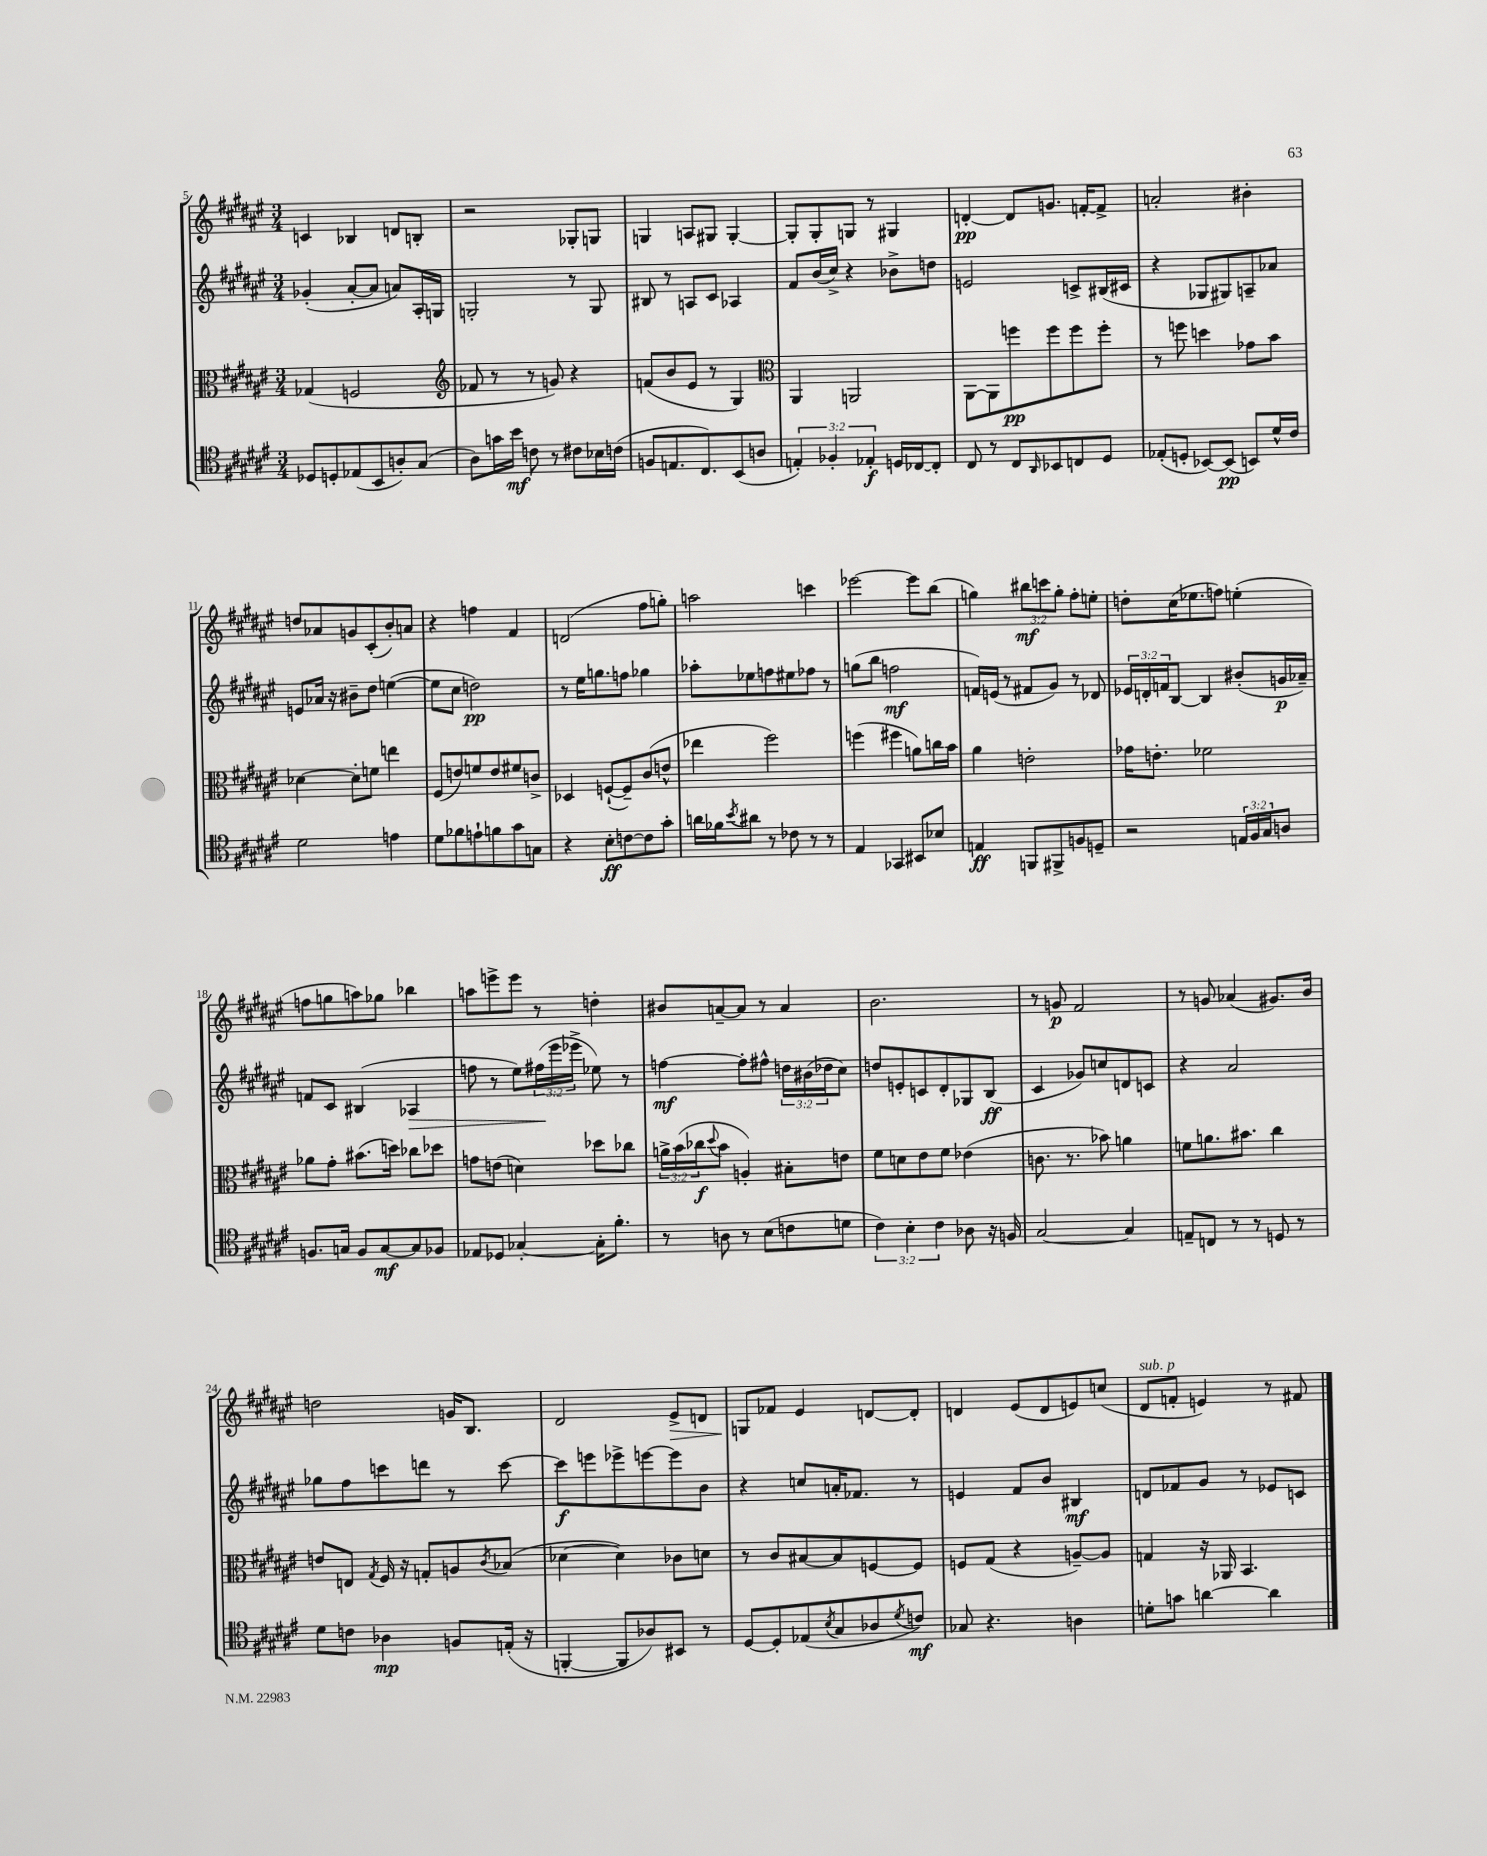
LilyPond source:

<<
\new StaffGroup <<
\new Staff = "s0" {
    \clef treble \key fis \major \numericTimeSignature \time 3/4 \override Staff.TupletNumber.text = #tuplet-number::calc-fraction-text
    c'4 bes4 d'8 b8-. |
    r2 ges8-. g8 |
    g4 a8 gis8 gis4~-. |
    gis8-. gis8-. g8 r8 gis4 |
    d'4~-.\pp d'8 g'8. f'16~-. f'8-> |
    a'2-. bis'4-. |
    d''8 aes'8 g'8 cis'8-.( b'8-.) a'8 |
    r4 f''4 fis'4 |
    d'2( fis''8 g''8-.) |
    a''2 c'''4 |
    ees'''2~ ees'''8 b''8( |
    g''4) \tuplet 3/2 { bis''8\mf c'''8 g''8-. } fis''8-. e''8-. |
    d''8-. cis''16( ees''8. f''8) e''4-.( |
    f''8 g''8 a''8) ges''8 bes''4 |
    a''8 e'''8-> e'''8 r8 d''4-. |
    bis'8 a'8~-- a'8 r8 a'4 |
    b'2. |
    r8 g'8\p fis'2 |
    r8 g'8 aes'4( gis'8.) b'16 |
    d''2 g'16 b8. |
    dis'2 eis'8->\> d'8 |
    g8\! fes'8 eis'4 d'8~ d'8-. |
    d'4 eis'8( d'8 e'8) c''8( |
    dis'8^\markup { \italic "sub. p" } f'8-. e'4) r8 fis'8 \bar "|." |
}
\new Staff = "s1" {
    \clef treble \key fis \major \numericTimeSignature \time 3/4 \override Staff.TupletNumber.text = #tuplet-number::calc-fraction-text
    ges'4-.( ais'8~-. ais'8 a'8) ais16-. g16 |
    g2-. r8 g8 |
    bis8 r8 a8 cis'8 aes4 |
    fis'8 b'16( cis''16->) r4 bes'8-> d''8 |
    e'2 c'8-> bis16( cis'16 |
    r4 ges8 gis8) a8-- aes'8 |
    e'8 aes'16 r16 bis'8-- dis''8 e''4~( |
    e''8 cis''8 d''2\pp) |
    r8 eis''16 g''8. f''8 ges''4 |
    aes''8-. ees''8 f''8 eis''8 fes''8 r8 |
    g''8( b''8 f''2\mf |
    f'16) e'16( r8 fis'8 gis'8) r8 des'8 |
    \tuplet 3/2 { ees'16 d'16-. f'16 } b8~ b4 bis'8-.( g'16\p aes'16--) |
    f'8 cis'8 bis4( aes4\> |
    f''8 r8 eis''8) \tuplet 3/2 { fis''16\!( eis'''16 ees'''16-> } ees''8) r8 |
    f''4~\mf f''8-. fis''8-^ \tuplet 3/2 { d''16 bis'16( des''16 } cis''8) |
    d''8 e'8-. c'8 dis'8-. ges8 b8\ff( |
    cis'4 ges'8) c''8 d'8 c'8 |
    r4 ais'2 |
    ges''8 fis''8 c'''8 d'''8 r8 c'''8~ |
    c'''8\f e'''8 ees'''8-> e'''8~ e'''8 b'8 |
    r4 c''8 a'16-. fes'8. r8 |
    e'4 fis'8 b'8 bis4\mf |
    d'8 fes'8 gis'8 r8 ees'8 c'8 \bar "|." |
}
\new Staff = "s2" {
    \clef alto \key fis \major \numericTimeSignature \time 3/4 \override Staff.TupletNumber.text = #tuplet-number::calc-fraction-text
    ges4( f2 |
    \clef treble fes'8 r8 r8 g'8) r4 |
    f'8( b'8 eis'8 r8 gis4) |
    \clef alto ais,4 a,2 |
    ais,8~ ais,8 f''8\pp f''8 f''8 f''8-. |
    r8 f''8 d''4 ges'8 b'8 |
    des'4~ des'8-. f'8 e''4 |
    fis8( e'8) f'8 e'8 fis'8 c'8-> |
    des4 f8~-!( f8--) cis'8( e'8-^ |
    ees''4 fis''2) |
    f''4( fis''4 a'8) c''16 b'16 |
    ais'4 e'2-. |
    ges'16 e'8.-. fes'2 |
    aes'8 gis'8-. bis'8.( d''16) ces''8 des''8 |
    g'8 e'8( d'4) des''8 ces''8 |
    \tuplet 3/2 { a'16-> b'16( ces''16\f } \appoggiatura { dis''8 } b'8 a4-.) bis8-. e'8 |
    fis'8 d'8 eis'8 fis'8 ees'4( |
    c'8. r8. bes'8) a'4 |
    f'8 a'8. bis'8. cis''4 |
    e'8 e8 \acciaccatura { gis8 } fis16 r16 g8-. a8 \acciaccatura { cis'8 } bes8( |
    des'4~ des'4) ces'8 d'8 |
    r8 cis'8 bis8~ bis8 f8~ f8 |
    f8 gis8( r4 a8~--) a8 |
    g4 r16 aes,16 b,4. \bar "|." |
}
\new Staff = "s3" {
    \clef tenor \key fis \major \numericTimeSignature \time 3/4 \override Staff.TupletNumber.text = #tuplet-number::calc-fraction-text
    des8 d8-. ees8( b,8 a8-.) gis8( |
    ais8) g'16 b'16\mf c'8 r8 cis'8 bes16 c'16( |
    f8 e8. cis8.) b,8( a8 |
    \tuplet 3/2 { e4-.) fes4-. ees4-.\f } d16 ces16~ ces8-. |
    cis8 r8 cis8 \grace { ais,16 } bes,8 c8 dis8 |
    ees8-.( d8-. bes,8~) bes,8\pp( b,8) dis'16-^ cis'16 |
    dis'2 e'4 |
    dis'8 fes'8 e'8-! f'8 gis'8 g8 |
    r4 b8-.\ff c'8~ c'8 gis'8-. |
    a'16 fes'16 \acciaccatura { b'8 } ais'8 r8 ces'8 r8 r8 |
    eis4 ges,4 bis,8 bes8 |
    e4\ff f,8 fis,8-> f8 d8-- |
    r2 \tuplet 3/2 { e16 fis16 gis16 } a8 |
    f8. g16 f8 g8~\mf g8 fes8 |
    ees8 des8 ges4~-. ges16-. fis'8.-. |
    r8 a8 r8 b8( c'8 d'8 |
    \tuplet 3/2 { cis'4) b4-. cis'4 } aes8 r16 f16 |
    gis2~ gis4 |
    e8-- c8 r8 r8 d8 r8 |
    dis'8 c'8 aes4\mp f8 e16-.( r16 |
    f,4~-. f,8 aes8) bis,8 r8 |
    dis8~ dis8-. ees8( \acciaccatura { b8 } gis8 aes8 \acciaccatura { dis'8 } c'8\mf) |
    ges8 r4. a4 |
    d'8-. g'8 a'4~ a'4 \bar "|." |
}
>>
>>
\layout { \context { \Score currentBarNumber = #5 } }
